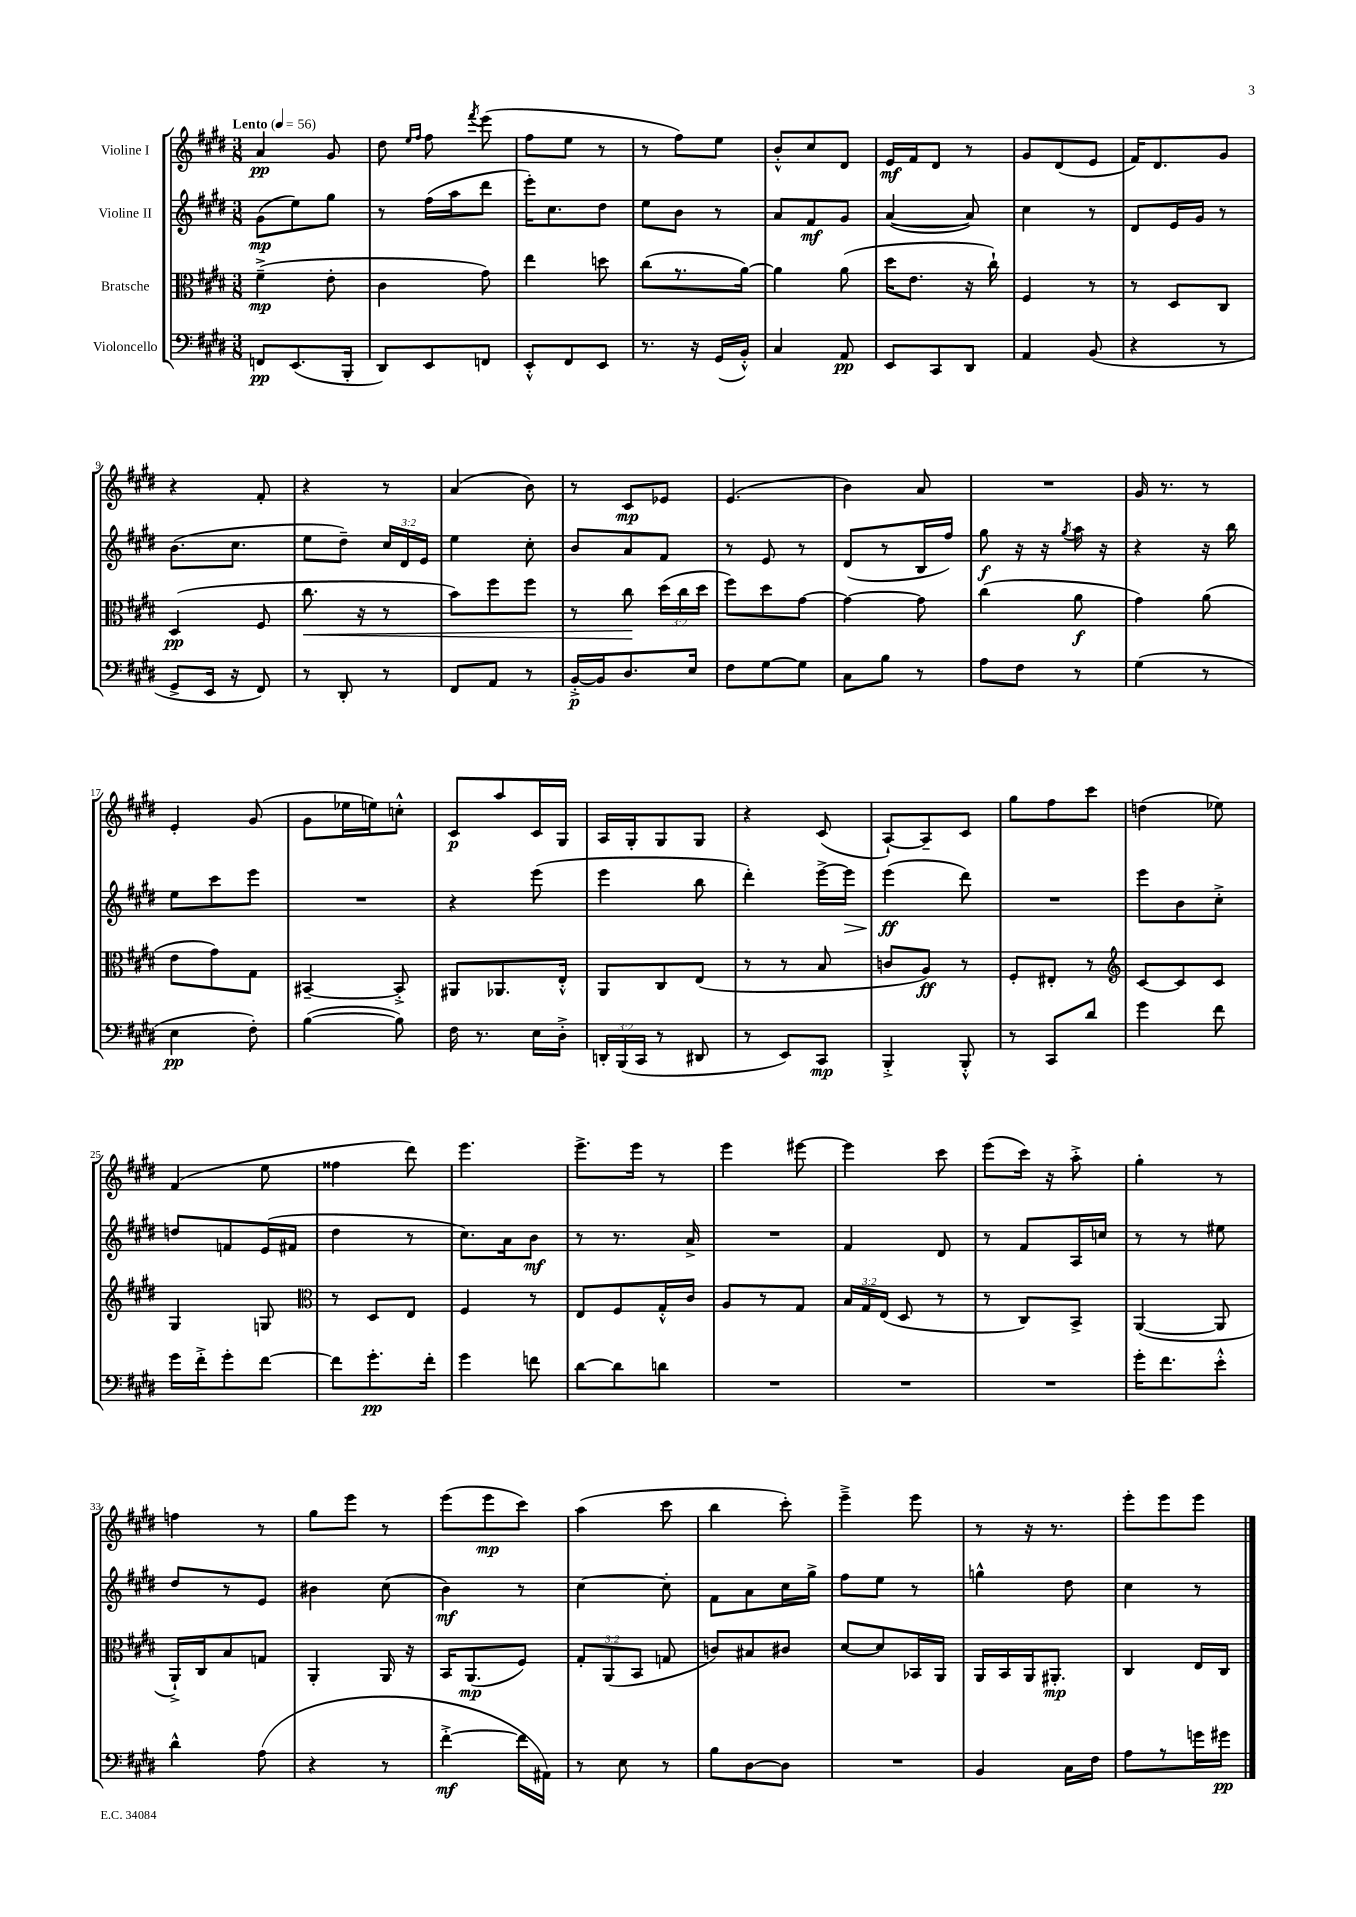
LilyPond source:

<<
\new StaffGroup <<
\new Staff = "s0" \with { instrumentName = "Violine I" } {
    \clef treble \key e \major \numericTimeSignature \time 3/8 \tempo "Lento" 4 = 56
    \autoBeamOff a'4\pp gis'8 |
    dis''8 \grace { e''16[ fis''16] } fis''8 \acciaccatura { fis'''8 } e'''8( |
    fis''8[ e''8] r8 |
    r8 fis''8[) e''8] |
    b'8[-.-^ cis''8 dis'8] |
    e'16[\mf fis'16 dis'8] r8 |
    gis'8[ dis'8( e'8] |
    fis'16[) dis'8. gis'8] |
    r4 fis'8-. |
    r4 r8 |
    a'4( b'8) |
    r8 cis'8[\mp ees'8] |
    e'4.( |
    b'4) a'8 |
    R4. |
    gis'16 r8. r8 |
    e'4-. gis'8( |
    gis'8[ ees''16 e''16) c''8]-.-^ |
    cis'8[\p a''8 cis'16 gis16] |
    a16[ gis16-. gis8 gis8] |
    r4 cis'8( |
    a8[~-!) a8-- cis'8] |
    gis''8[ fis''8 cis'''8] |
    d''4( ees''8) |
    fis'4( e''8 |
    fisis''4 dis'''8) |
    e'''4. |
    e'''8.[-> e'''16] r8 |
    e'''4 eis'''8~ |
    eis'''4 cis'''8 |
    e'''8[( cis'''16]) r16 a''8-.-> |
    gis''4-. r8 |
    f''4 r8 |
    gis''8[ e'''8] r8 |
    e'''8[( e'''8\mp cis'''8]) |
    a''4( cis'''8 |
    b''4 cis'''8-.) |
    e'''4---> e'''8 |
    r8 r16 r8. |
    e'''8[-. e'''8 e'''8] \bar "|." |
}
\new Staff = "s1" \with { instrumentName = "Violine II" } {
    \clef treble \key e \major \numericTimeSignature \time 3/8 \override Staff.TupletNumber.text = #tuplet-number::calc-fraction-text
    \autoBeamOff gis'8[\mp( e''8) gis''8] |
    r8 fis''16[( a''16 dis'''8] |
    e'''16[-.) cis''8. dis''8] |
    e''8[ b'8] r8 |
    a'8[ fis'8\mf gis'8] |
    a'4~( a'8) |
    cis''4 r8 |
    dis'8[ e'16 gis'16] r8 |
    b'8.[( cis''8.] |
    e''8[ dis''8]--) \tuplet 3/2 { cis''16[ dis'16 e'16] } |
    e''4 cis''8-. |
    b'8[ a'8 fis'8] |
    r8 e'8 r8 |
    dis'8[( r8 b16 fis''16]) |
    gis''8\f r16 r16 \acciaccatura { gis''8 } a''16 r16 |
    r4 r16 b''16 |
    e''8[ cis'''8 e'''8] |
    R4. |
    r4 e'''8( |
    e'''4 b''8 |
    dis'''4-.) e'''16[~-> e'''16]\> |
    e'''4\ff\!( dis'''8) |
    R4. |
    e'''8[ b'8 cis''8]-.-> |
    d''8[ f'8 e'16( fis'16] |
    dis''4 r8 |
    cis''8.[) a'16 b'8]\mf |
    r8 r8. a'16-> |
    R4. |
    fis'4 dis'8 |
    r8 fis'8[ a16 c''16] |
    r8 r8 eis''8 |
    dis''8[ r8 e'8] |
    bis'4 cis''8( |
    b'4\mf) r8 |
    cis''4~ cis''8-. |
    fis'8[ a'8 cis''16 gis''16]-> |
    fis''8[ e''8] r8 |
    g''4-^ dis''8 |
    cis''4 r8 \bar "|." |
}
\new Staff = "s2" \with { instrumentName = "Bratsche" } {
    \clef alto \key e \major \numericTimeSignature \time 3/8 \override Staff.TupletNumber.text = #tuplet-number::calc-fraction-text
    \autoBeamOff fis'4--->\mp( e'8-. |
    cis'4 gis'8) |
    e''4 d''8 |
    cis''8[( r8. a'16]~) |
    a'4 a'8( |
    dis''16[ e'8.] r16 cis''16-!) |
    fis4 r8 |
    r8 dis8[ cis8] |
    dis4\pp( fis8 |
    cis''8.\< r16 r8 |
    b'8[) fis''8 fis''8] |
    r8 cis''8\! \tuplet 3/2 { dis''16[( cis''16 dis''16] } |
    fis''8[) dis''8 gis'8]~ |
    gis'4~ gis'8 |
    cis''4( a'8\f |
    gis'4) a'8( |
    e'8[ gis'8) gis8] |
    bis,4~-- bis,8-.-> |
    ais,8[ aes,8. e16]-.-^ |
    a,8[ cis8 e8]( |
    r8 r8 b8 |
    c'8[ a8]\ff) r8 |
    fis8[-. eis8]-. r8 |
    \clef treble cis'8[~ cis'8 cis'8] |
    gis4 g8 |
    \clef alto r8 dis8[ e8] |
    fis4 r8 |
    e8[ fis8 gis16-.-^ cis'16] |
    a8[ r8 gis8] |
    \tuplet 3/2 { b16[ gis16 e16]( } dis8 r8 |
    r8 cis8[) b,8]-> |
    a,4~( a,8 |
    a,16[-!->) cis16 b8 g8] |
    a,4-. a,16 r16 |
    b,16[ a,8.\mp( fis8]) |
    \tuplet 3/2 { gis8[-. a,8( b,8] } g8 |
    c'8[) bis8 cis'8] |
    dis'8[~ dis'8 bes,16 a,16] |
    a,16[ b,16 a,16 ais,8.]-.\mp |
    cis4 e16[ cis16] \bar "|." |
}
\new Staff = "s3" \with { instrumentName = "Violoncello" } {
    \clef bass \key e \major \numericTimeSignature \time 3/8 \override Staff.TupletNumber.text = #tuplet-number::calc-fraction-text
    \autoBeamOff f,8[\pp e,8.( b,,16]-. |
    dis,8[) e,8 f,8] |
    e,8[-.-^ fis,8 e,8] |
    r8. r16 gis,16[( b,16]-.-^) |
    cis4 a,8\pp |
    e,8[ cis,8 dis,8] |
    a,4 b,8( |
    r4 r8 |
    gis,8[-> e,16] r16 fis,8) |
    r8 dis,8-. r8 |
    fis,8[ a,8] r8 |
    b,16[~-.->\p b,16 dis8. e16] |
    fis8[ gis8~ gis8] |
    cis8[ b8] r8 |
    a8[ fis8] r8 |
    gis4( r8 |
    e4\pp fis8-.) |
    b4~( b8) |
    fis16 r8. e16[ dis16]-.-> |
    \tuplet 3/2 { d,16[-. b,,16( cis,16] } r8 dis,8 |
    r8 e,8[) cis,8]\mp |
    b,,4-.-> b,,8-.-^ |
    r8 cis,8[ dis'8] |
    gis'4 fis'8 |
    gis'16[ fis'16-.-> gis'8-. fis'8]~ |
    fis'8[ gis'8.-.\pp fis'16]-. |
    gis'4 f'8 |
    dis'8[~ dis'8 d'8] |
    R4. |
    R4. |
    R4. |
    gis'16[-. fis'8. e'8]-.-^ |
    dis'4-^ a8( |
    r4 r8 |
    fis'4~-.->\mf fis'16[ ais,16]) |
    r8 e8 r8 |
    b8[ dis8~ dis8] |
    R4. |
    b,4 cis16[ fis16] |
    a8[ r8 g'16 gis'16]\pp \bar "|." |
}
>>
>>
